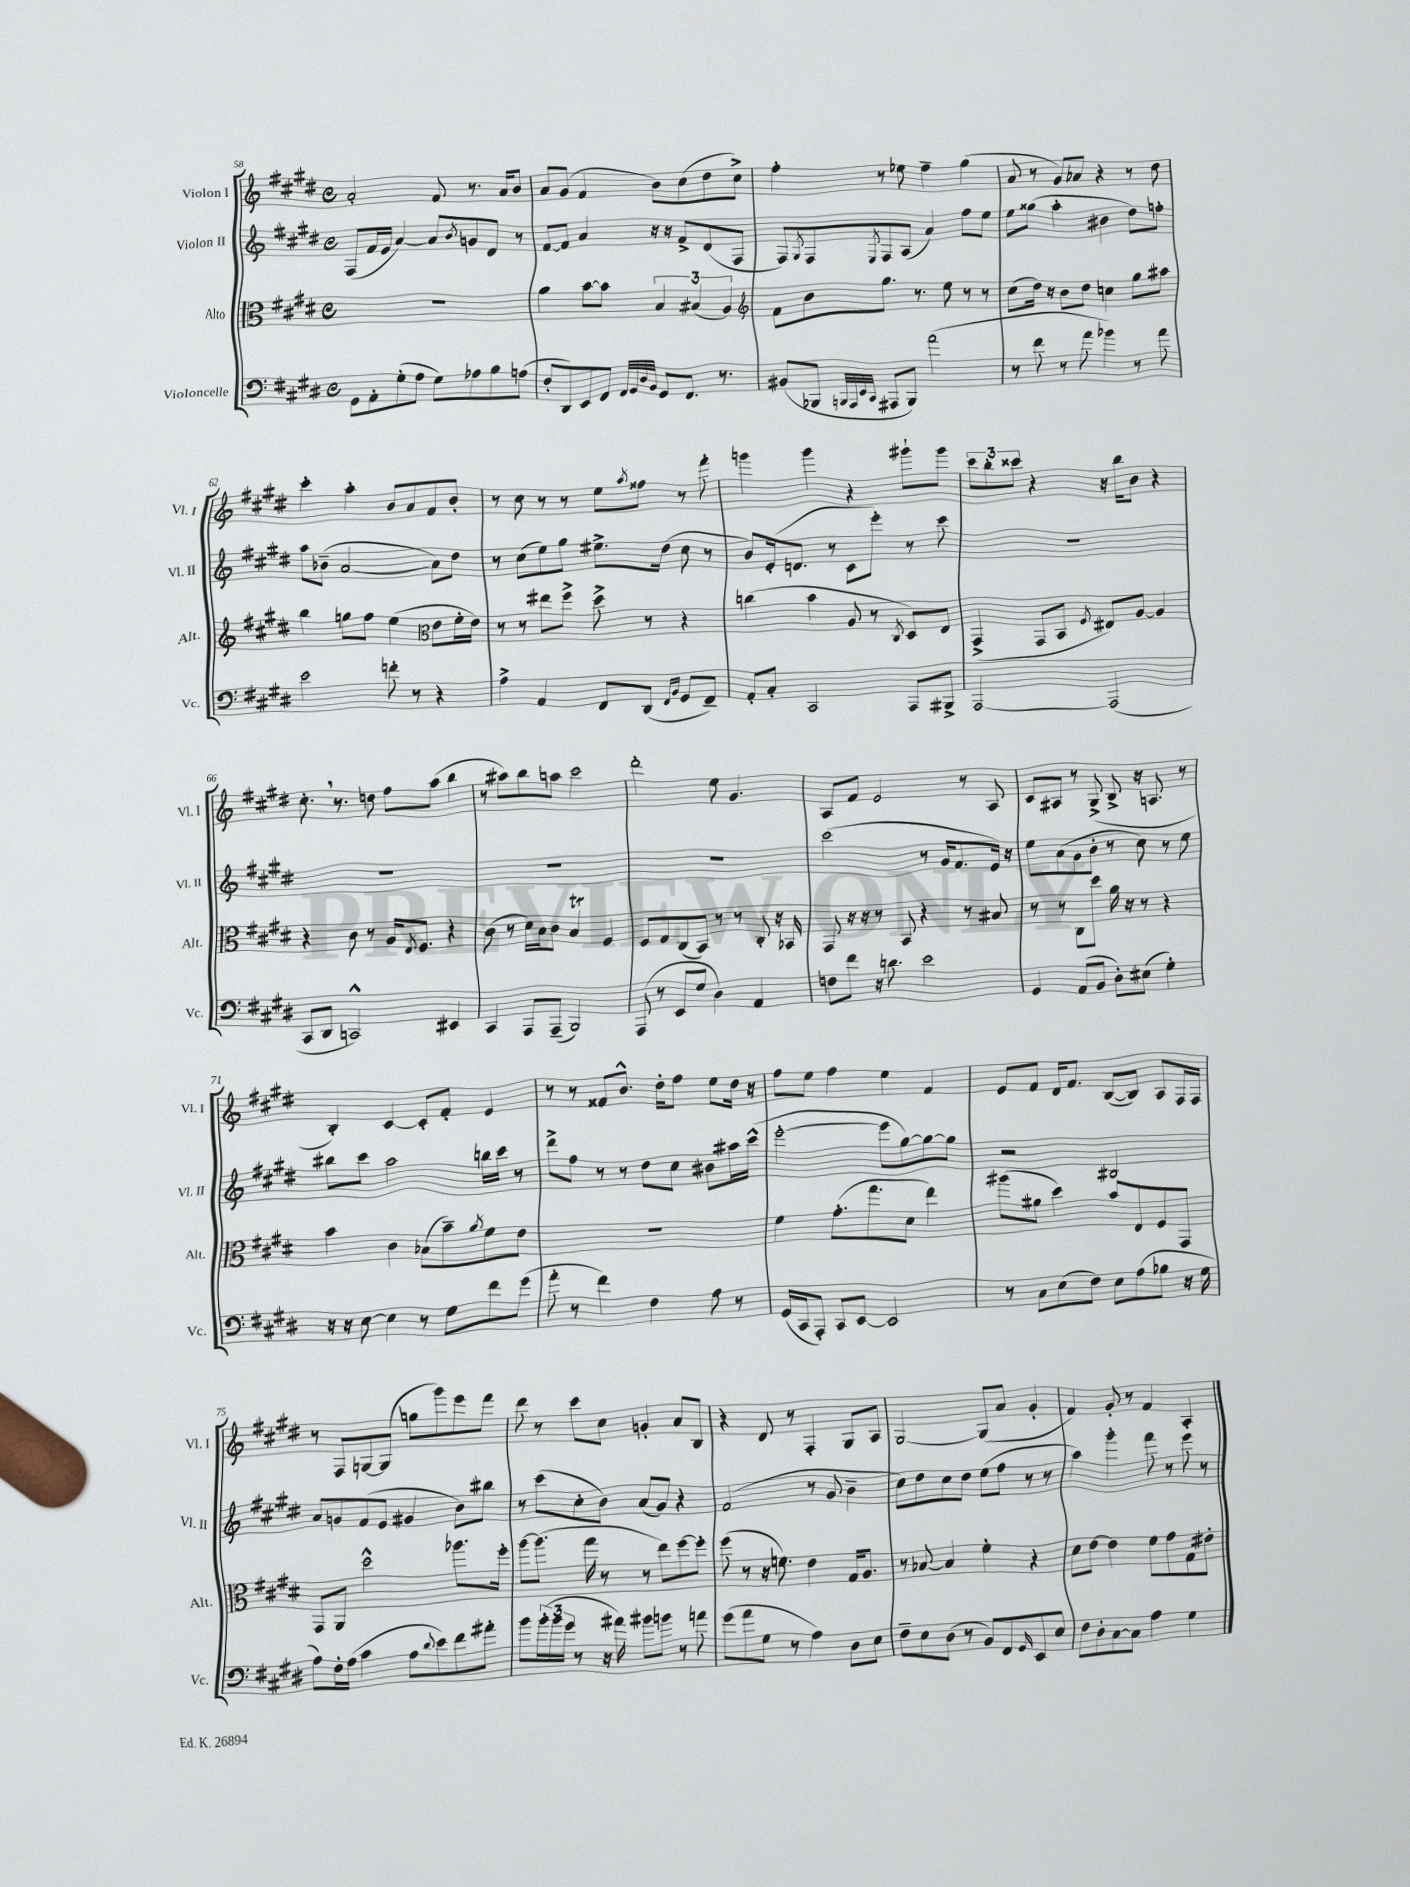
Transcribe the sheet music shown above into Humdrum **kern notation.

**kern	**kern	**kern	**kern
*staff4	*staff3	*staff2	*staff1
*clefF4	*clefC3	*clefG2	*clefG2
*k[f#c#g#d#]	*k[f#c#g#d#]	*k[f#c#g#d#]	*k[f#c#g#d#]
*M4/4	*M4/4	*M4/4	*M4/4
*met(c)	*met(c)	*met(c)	*met(c)
8GG#	1r	(8F#	2a'
8AA'	.	16f#	.
.	.	16e	.
(8G#'	.	[4a)	.
8A	.	.	.
8G#)	.	8a]	8f#
.	.	8qb	.
8A-	.	8g	8.r
8B	.	8d#	.
.	.	.	16a
(8A	.	8r	8b
=	=	=	=
8F#'	4a	[8f#	8a
8DD#)	.	8f#]	(8g#
8EE	[8b	4a	4f#
8FF#	8b]	.	.
32qqFF#	.	.	.
32qqGG#	.	.	.
32qqD#	.	.	.
32qqBB	.	.	.
8GG#	6B	16r	8b)
.	.	16r	.
8.FF#	.	8f#^	(8cc#
.	(6B#	.	.
.	.	(8d#	8dd#
8.r	.	.	.
.	6A)	.	.
.	.	8F#	8cc#^)
=	=	=	=
*	*clefG2	*	*
(8BB#	8f#	8F#)	4ff#'
.	.	8qG#	.
8BBB-	8b	8F#	.
32qqBBB	.	.	.
32qqAAA	.	.	.
32qqEE	.	.	.
32qqCC#	.	8qE	.
8AAA#	8.gg#	8F#	8r
8BBB)	.	(8A	8ee-
.	8.r	.	.
(2a	.	4a)	4ff#~
.	8ee	.	.
.	8r	8ff#	(4gg#
.	8r	8ee	.
=	=	=	=
8r	(8cc#	8ee	8a
8f#	16dd#)	(8gg##	8r
.	16r	.	.
8r	8b	4aa'	8g#)
8a	8dd#	.	8a-
4b-)	4cc	4b#	4r
8r	8gg#	8dd#)	8r
8a	8aa#	8ff'	8dd#
=	=	=	=
2e	4bb	8aa	4ccc#'
.	.	(8b-~	.
.	8gg	[2a	4aa'
.	8ff#	.	.
8f'	(4ee	.	8b
8r	.	.	8a
*	*clefC3	*	*
4r	8e	8a])	8f#
.	16f#'	8dd#	8b'
.	16e)	.	.
=	=	=	=
4A^	8r	8r	8r
.	8r	(8cc#	8cc#
4AA	8ee#	8ee)	8r
.	8ff#^	8gg#	8r
8FF#	8dd#^	8.ee#^	8ee
.	.	.	8qaa
(8DD#	8r	.	8ff##
.	.	(16dd#	.
16qqFF#	.	.	.
16qqBB	.	.	.
8GG#	4r	8cc#	8r
8FF#~)	.	8r	8fff#'
=	=	=	=
8AA'	(4cc	8b)	4ggg
8C#'	.	(16e'	.
.	.	8.d	.
2CC#	4b	.	4ggg
.	.	8r	.
.	8A	8c#	4r
.	8r	8eee')	.
.	8qC#	.	.
8AAA	8D#)	8r	8ggg#`
8BBB#^	8E	8ccc#	8ggg#
=	=	=	=
[2AAA	(4GG#^	1r	12ccc#
.	.	.	12bb'
.	.	.	12ccc##
.	8GG#	.	4r
.	8BB	.	.
.	8qF#	.	.
(2AAA]	8E#)	.	16r
.	.	.	16bb
.	[8A	.	8b
.	4A]	.	4r
=	=	=	=
8CC#	4r	1r	8.cc#'
8DD#	.	.	.
.	.	.	8.r
2CC^^)	8c#	.	.
.	8r	.	8dd
.	16A	.	8ff#
.	8qE	.	.
.	8.F#	.	.
.	.	.	(8aa
4EE#	4r	.	4bb
=	=	=	=
4CC#	(8c#	1r	8r
.	8r	.	8aa#)
8AAA	16d#)	.	8bb
.	16B	.	.
(8AAA~	8c#	.	8aa
2BBB)	4B	.	2ccc#
.	4F#	.	.
=	=	=	=
(8AAA	8D#	1r	2ddd#'
8r	8E	.	.
8EE	(8C#	.	.
8G#	8BB)	.	.
4D#)	8r	.	8ee
.	8r	.	4.g#
4AA	8C#'	.	.
.	16r	.	.
.	16BB-	.	.
=	=	=	=
8F	8GG#	(2ccc#	8A
8f#	16r	.	8f#
.	16r	.	.
16r	8r	.	2e
8.d	.	.	.
.	8BB	.	.
2e	4r	8r	.
.	.	16g#	.
.	.	8.f#	.
.	8r	.	8r
.	8B#	16e)	8A
.	.	16r	.
=	=	=	=
4GG#	8r	8ee	8c#
.	8r	(8a	8A#
(8AA	8C#	8g#	8r
8BB	8dd#	8b'	(8G#^
8D#')	16a	8r	8B^
.	16r	.	.
(8E#	8r	8cc#)	16r
.	.	.	8.A
4G#')	4r	8r	.
.	.	8ee	8r
=	=	=	=
16r	4b	8bb#	4B')
16r	.	.	.
[8E	.	8ccc#	.
4E]	4c#	2aa	[4c#
8r	(8B-	.	8c#']
8G#	8b~)	.	8f#'
.	8qa	.	.
8f#	8f#	16bb	4e
.	.	16ccc#	.
(8g#	8e	8r	.
=	=	=	=
8a'	1r	8ddd#^	8r
8r	.	8ff#	8r
4f#)	.	8r	8f##
.	.	8r	8.b^^
4F#	.	8dd#	.
.	.	.	16dd#'
.	.	8cc#	8ff#
8A	.	8b#	8ee
8r	.	16aa#	16dd#
.	.	(16ccc#^^	16r
=	=	=	=
(16GG#	4f#	[2eee'	8ff#
16CC#	.	.	.
8AAA')	.	.	8ee
8CC#	(8.g#'	.	4ff#
[8EE	.	.	.
.	8.gg#	.	.
2EE]	.	8eee]	4ee
.	8d#	[8gg#)	.
.	4ee)	8gg#_	4f#
.	.	8gg#]	.
=	=	=	=
8r	(8aa#	2r	8e
8C#	8a#	.	8f#
(8E	4dd#)	.	16d#
.	.	.	8.f#
8F#)	.	.	.
8E	8b	2B#	([8B
(8A	8E	.	8B])
8B-	8F#	.	8A
16r	8GG#	.	16F#
16G#	.	.	16F#
=	=	=	=
8A)	8GG#	8a	8r
16F#'	8AA	8g	8F#
(16A	.	.	.
4c#	2dd#^^	(8f#	[8G
.	.	8e	(8G]
8A	.	4g#	8gg
8qqd#	.	.	.
8e)	.	.	8ggg#)
8f#	8.aa-	8b)	8eee
8a#'	.	8bb#	8fff#
.	16ff#'	.	.
=	=	=	=
8b	[8aa	8r	8ddd#
(24b'	(8.aa]	(8ccc#	8r
24b	.	.	.
24g#	.	.	.
8r	.	8cc#'	8ccc#
.	16gg#	.	.
16r	8r	8b)	8cc#
16a#)	.	.	.
8b#	8r	(8a	4g'
8b	8ee)	8g#)	.
8r	[8ff#	4r	8a
8a	8ff#']	.	8B
=	=	=	=
(8g#	(8ff#	(2f#	4r
8a	8r	.	.
8G#	16r	.	8d#
.	8.f)	.	.
8r	.	.	8r
4A)	4e	8r	4F#'
.	.	8g#	.
8D#	16G#	4b~	8G#
.	8.A	.	.
8E	.	.	8A
=	=	=	=
8F#~	8r	8cc#)	[2G#
8E	[8B-	8dd#	.
(8D#	4B-]	8cc#	.
8r	.	8dd#	.
8BB)	4f#'	(8ee	(8G#]
8FF#	.	8ff#	8a
16qqGG#	.	.	.
8EE	4r	8r	4g#'
8E	.	8r	.
=	=	=	=
8F#	8d#	4aa)	4f#)
8D#'	[8e	.	.
[8C#	4e]	4ggg#'	8g#'
8C#]	.	.	8r
4A	8f#	8fff#	4f#
.	8g#	8r	.
4G#	8G#	8eee	4A'
.	8e#'	8r	.
==	==	==	==
*-	*-	*-	*-
